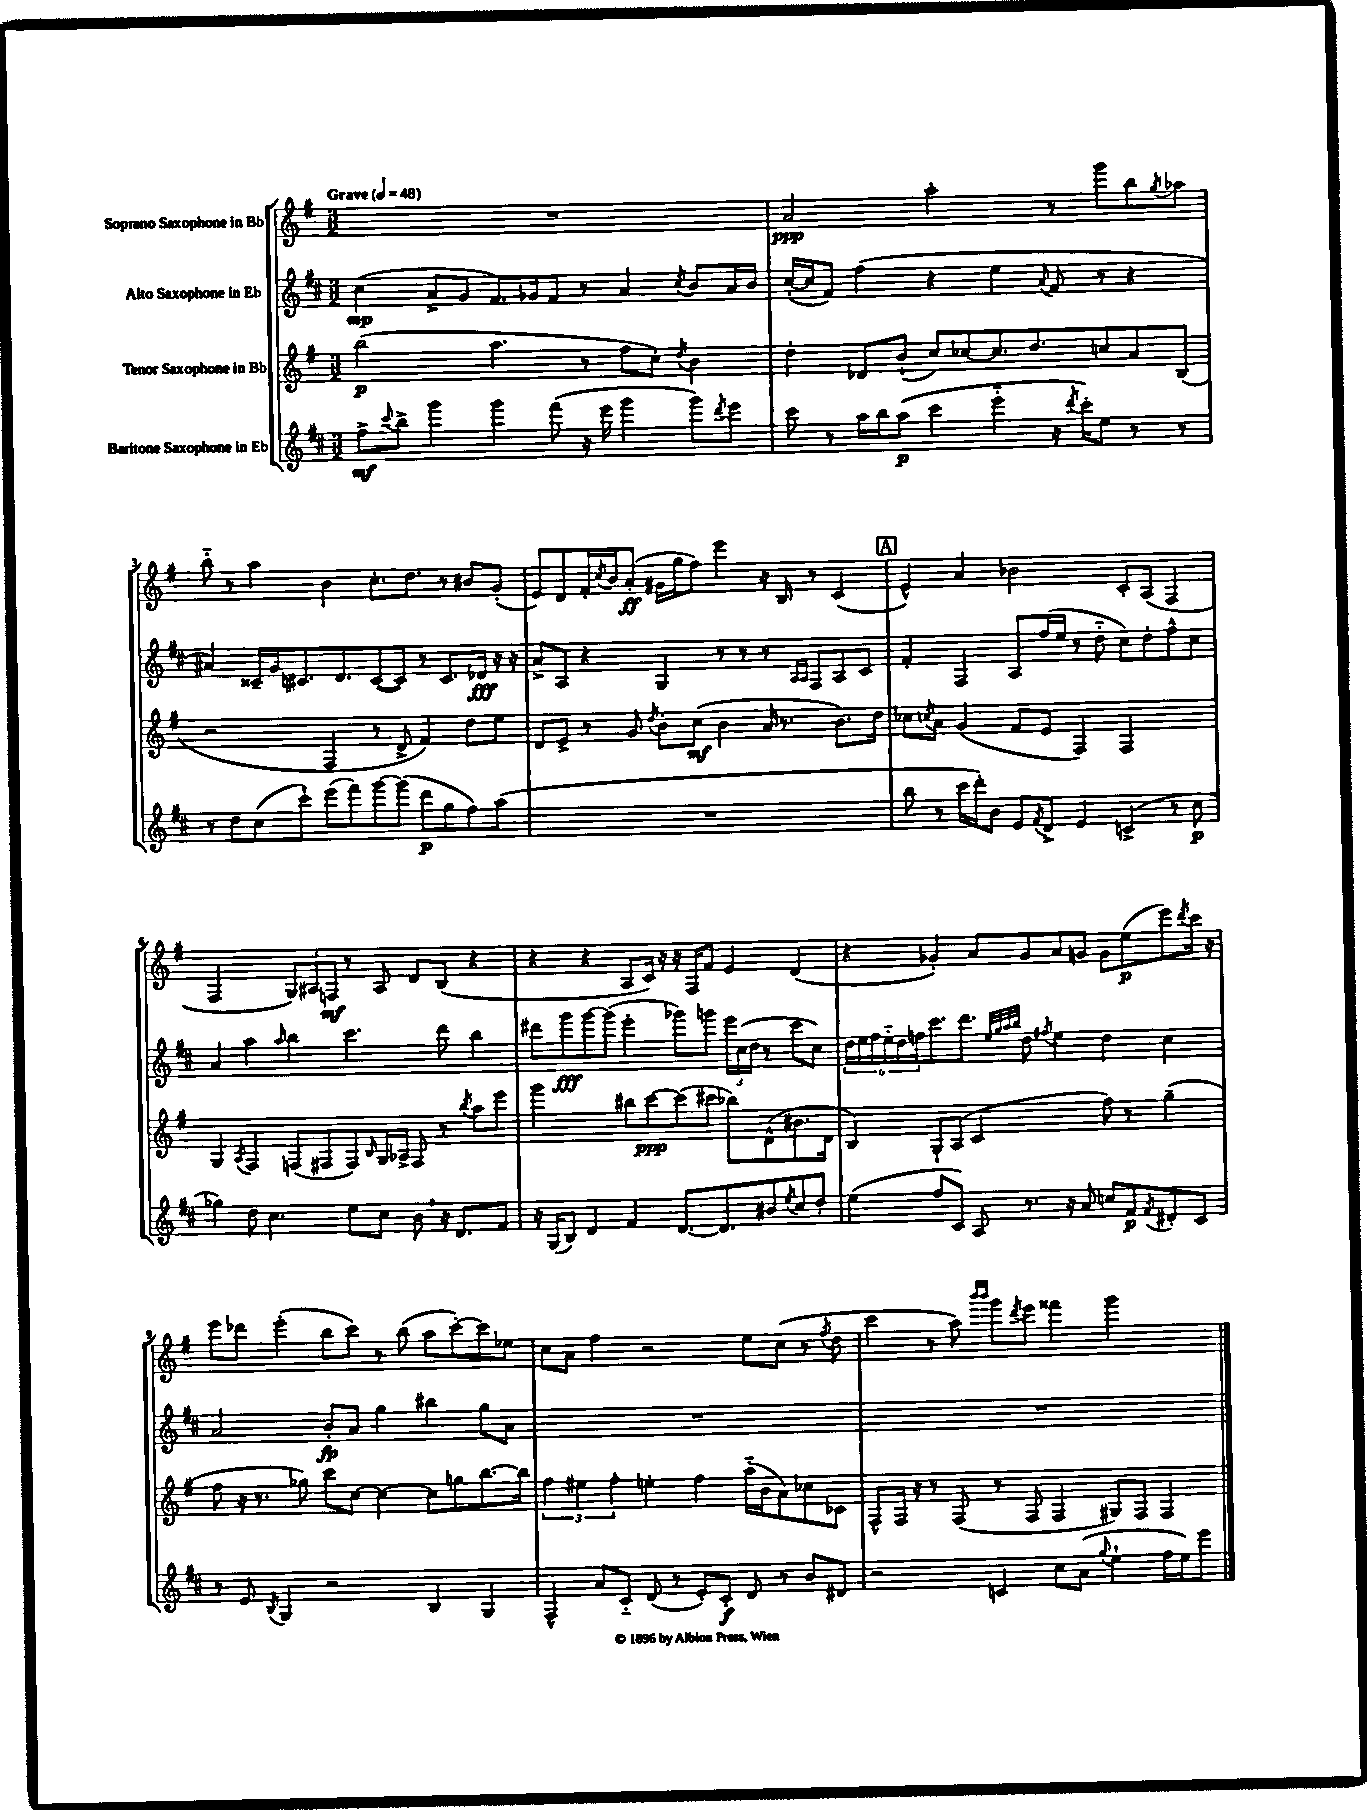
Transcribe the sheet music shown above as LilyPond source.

<<
\new StaffGroup <<
\new Staff = "s0" \with { instrumentName = "Soprano Saxophone in Bb" } {
    \clef treble \key g \major \numericTimeSignature \time 3/2 \tempo "Grave" 4 = 48
    R1. |
    a'2\ppp a''2-. r8 g'''8 b''8 \acciaccatura { g''8 } aes''8 |
    b''8-_ r8 a''4 b'4 c''8.-. d''8. r8 bis'8 g'8-.( |
    e'8) d'8 fis'16-. \acciaccatura { c''8 } b'16 a'8-.\ff( gis'16 g''16 fis''8) e'''4 r16 b16 r8 c'4( |
    \mark \markup { \box "A" } e'4-^) a'4 bes'2 c'8-. a8( fis4 |
    fis2 \tuplet 3/2 { g8) ais8 f8\mf } r8 ais8 d'8 b8( r4 |
    r4 r4 a8 c'16) r16 r16 fis16 fis'8 e'4 d'4( |
    r4 ges'4-.) a'8 ges'8 a'8 g'8 g'8 e''8\p( e'''8) \acciaccatura { d'''8 } c'''16 r16 |
    e'''8 des'''8 e'''4-.( b''8 c'''8) r8 b''8( a''8 c'''8~-.) c'''8 ees''8 |
    c''8 a'8 fis''4 r2 e''8 c''8( r8 \acciaccatura { fis''8 } d''8 |
    c'''4 r8 a''8) \grace { b'''16 b'''16 } g'''8 \acciaccatura { d'''8 } e'''8 fisis'''4 g'''2 \bar "|." |
}
\new Staff = "s1" \with { instrumentName = "Alto Saxophone in Eb" } {
    \clef treble \key d \major \numericTimeSignature \time 3/2
    cis''4\mp( a'8-> g'8 fis'8.) ges'16 fis'8 r8 a'4 \acciaccatura { cis''8 } b'8 a'16 b'16 |
    cis''16~-.( cis''16 fis'8) fis''4( r4 e''4 \appoggiatura { a'8 } fis'8 r8 r4 |
    ais'4) cisis'16-- g'16 cis'8. d'8. cis'8~( cis'8) r8 cis'8. des'16\fff r16 r16 |
    a'8-> a8 r4 g4 r8 r8 r8 \grace { a16 a16 } fis8 a8 cis'8 |
    \mark \markup { \box "A" } fis'4-. fis4 a8 fis''16( e''16 r8 d''8-_ cis''8) d''8-. fis''8-^ cis''8 |
    a'4 a''4 \grace { a''16 } b''4 cis'''4. d'''8 b''4 |
    dis'''8 g'''8\fff g'''8~ g'''8( e'''4-. ges'''8) g'''8 \tuplet 3/2 { e'''16 cis''16( d''16 } r8 cis'''8 cis''8) |
    \tuplet 6/4 { d''16 e''16 fis''16 e''16-_ d''16 f''16 } cis'''8. d'''8. \grace { e''32 g''32 a''32 b''32 } d''8 \acciaccatura { fis''8 } e''4 d''4 cis''4 |
    a'2 b'8-.\fp a'8 g''4 bis''4 g''8 a'8 |
    R1. |
    R1. \bar "|." |
}
\new Staff = "s2" \with { instrumentName = "Tenor Saxophone in Bb" } {
    \clef treble \key g \major \numericTimeSignature \time 3/2
    b''2\p( a''4. r8 fis''8 c''8-.) \acciaccatura { d''8 } b'4 |
    d''4-. des'8 b'8-!( c''8) ces''8~ ces''8. d''8. c''8 a'8 b8( |
    r2 fis4 r8 d'8-> fis'4) d''8 e''8 |
    d'8 e'8-> r8 g'8 \acciaccatura { d''8 } b'8-. c''8\mf( b'4 a'16 r8. b'8.) d''16 |
    \mark \markup { \box "A" } ces''8 \acciaccatura { c''8 } a'8 g'4( fis'8 e'8 fis4) fis2 |
    g4 \acciaccatura { a8 } fis4 f8( fis8 fis8) \grace { b16 } g16 aes16-> fis8 r8 \acciaccatura { b''8 } a''8 e'''8 |
    g'''2 bis''8 c'''8~\ppp c'''8( cis'''8 bes''8) d'8-^( bis'8. d'16 |
    b4) g8-! a8( c'2 fis''8) r8 g''4--( |
    fis''8 r16 r8. ges''8) c'''8 c''8~ c''4~ c''8 g''8 b''8.~ b''16 |
    \tuplet 3/2 { fis''4 eis''4 fis''4-. } e''4-. fis''4 a''16-_( b'16 a'8) ces''8 ces'8 |
    fis8-^ fis16 r16 r8 fis8( r8 fis8 fis4 gis8) fis8 fis4 \bar "|." |
}
\new Staff = "s3" \with { instrumentName = "Baritone Saxophone in Eb" } {
    \clef treble \key d \major \numericTimeSignature \time 3/2
    fis''8->\mf \appoggiatura { cis'''8 } b''8-> g'''4 g'''4 fis'''8( r16 e'''16 g'''4 g'''8) \acciaccatura { d'''8 } e'''8 |
    cis'''8 r8 a''16 b''16 a''8\p( cis'''4 e'''4-_ r16 \acciaccatura { d'''8 } cis'''16-.) e''8 r8 r8 |
    r8 d''8 cis''8( cis'''8-!) e'''8( fis'''8) g'''8~ g'''8( d'''8\p g''8 fis''8) a''8( |
    R1. |
    \mark \markup { \box "A" } b''8 r8 cis'''16 d'''16-.) b'8 e'8 \acciaccatura { fis'8 } d'8-> e'4 c'4->( r8 cis''8\p |
    ges''4) d''8 cis''4. e''8 cis''8 b'8 \breathe r16 d'8. fis'8 |
    r16 g16( b8) d'4 fis'4 d'8.~ d'8. bis'8 \acciaccatura { e''8 } cis''8 d''8-. |
    e''4( fis''8 cis'8) a8 r8. r16 a'8 c''8 fis'8\p \acciaccatura { fis'8 } dis'8-. cis'8 |
    r8 e'8 \acciaccatura { b8 } g4 r2 b4 g4 |
    fis4-^ a'8 cis'8-_ d'8( r8 e'8-.) cis'8-.\f d'8 r8 b'8 dis'8 |
    r2 c'4 cis''8 a'8( \appoggiatura { g''8 } e''4-! fis''16 e''16) e'''8 \bar "|." |
}
>>
>>
